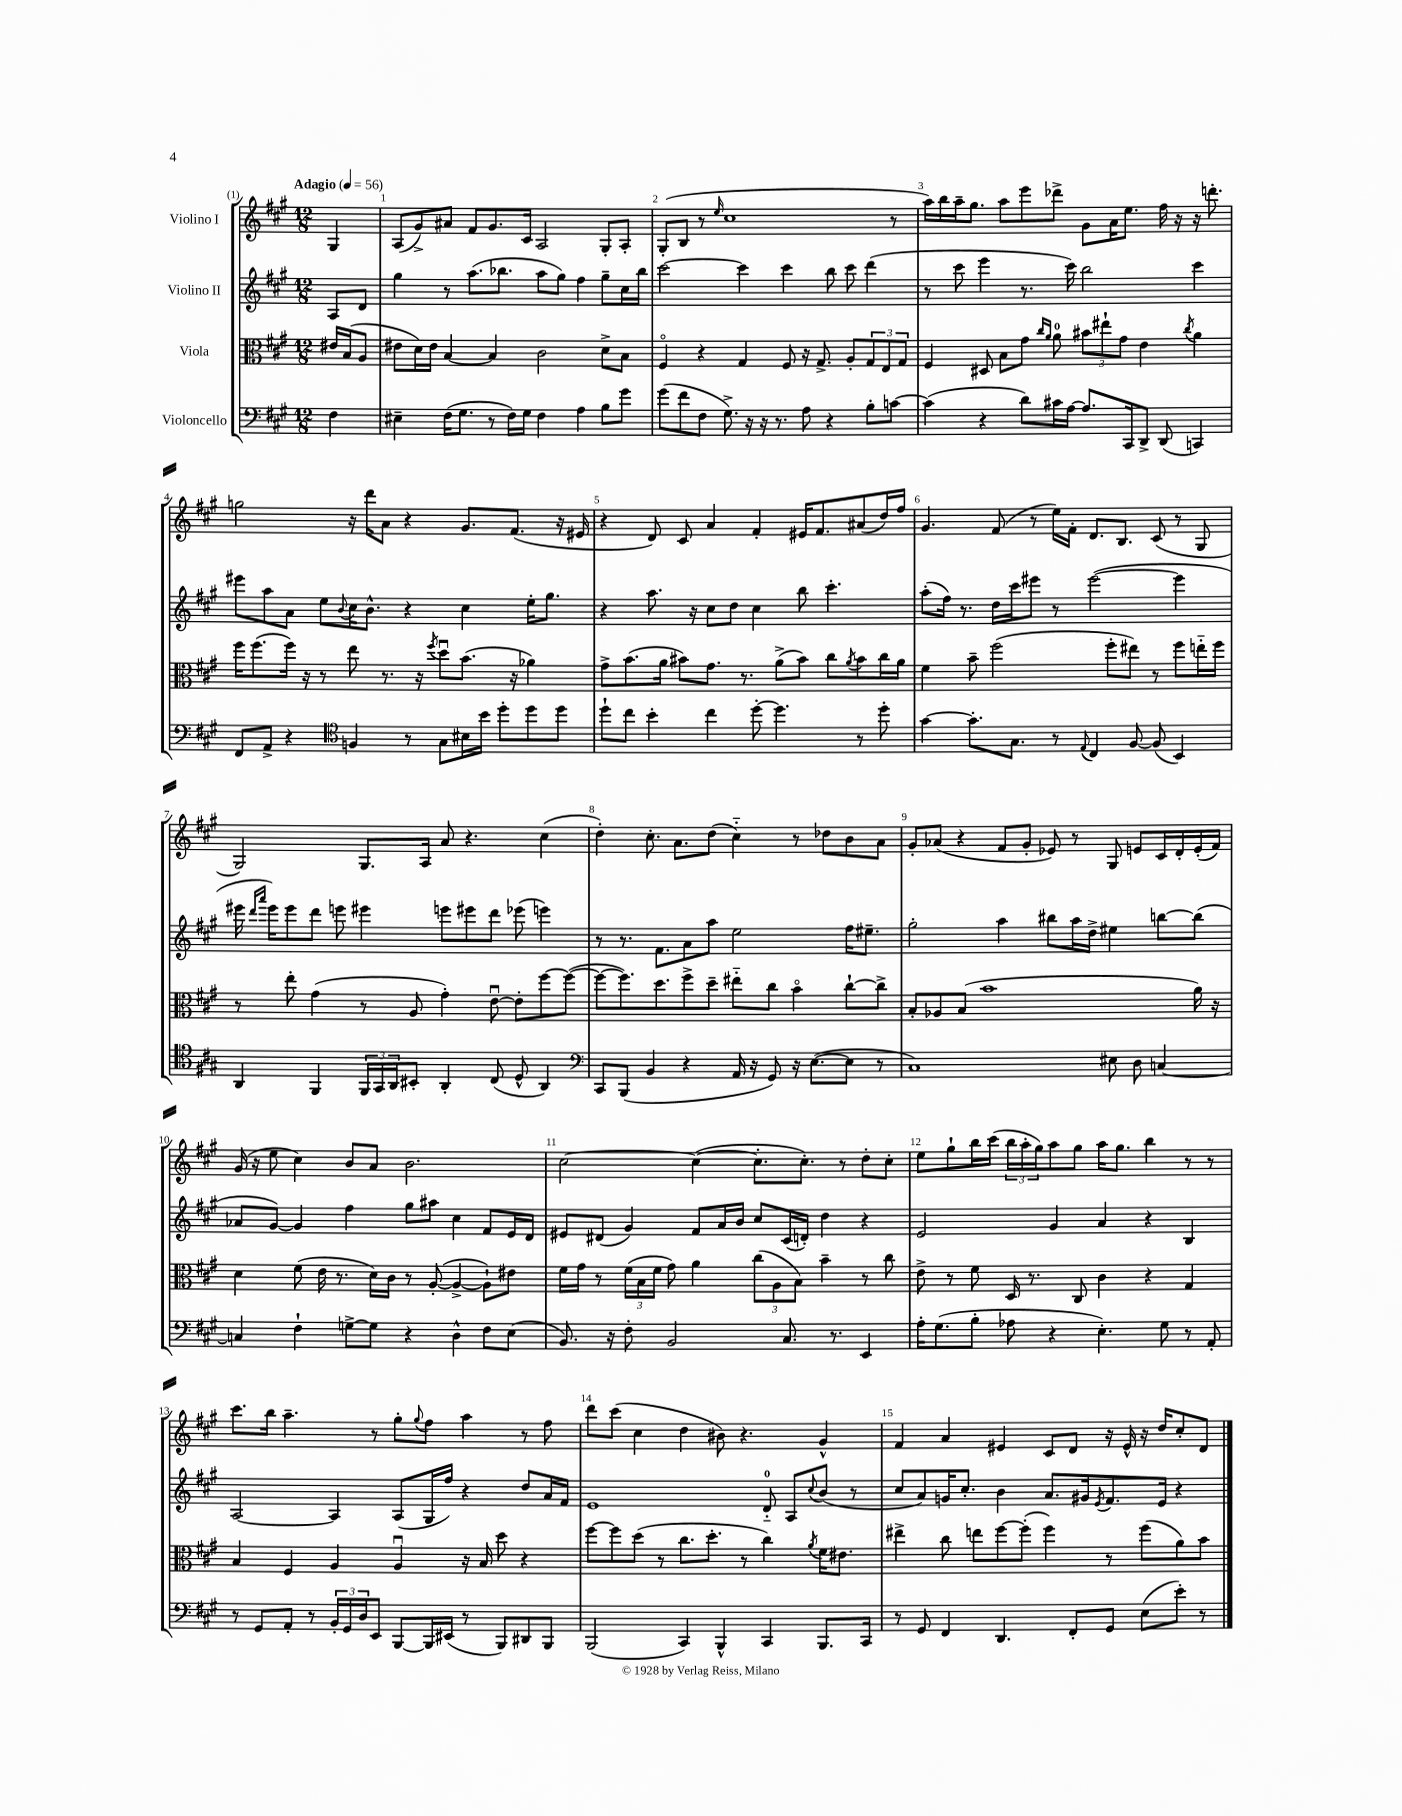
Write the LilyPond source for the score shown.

<<
\new StaffGroup <<
\new Staff = "s0" \with { instrumentName = "Violino I" } {
    \clef treble \key a \major \numericTimeSignature \time 12/8 \partial 4 \tempo "Adagio" 4 = 56
    gis4 |
    a8( gis'8->) ais'8 fis'8 gis'8. cis'16 a2 gis8-. a8-. |
    gis8-.( b8 r8 \grace { e''16 } cis''1 r8 |
    a''16) b''16 a''16-- gis''8. a''8 e'''8 des'''8-> gis'8 a'16 e''8. fis''16 r16 r16 d'''8.-. |
    g''2 r16 d'''16 a'8 r4 gis'8. fis'8.( r16 eis'16 |
    r4 d'8) cis'8 a'4 fis'4-. eis'16 fis'8. ais'8( d''16) fis''16 |
    gis'4. fis'8( r8 e''16) fis'16-. d'8. b8. cis'8( r8 gis8 |
    gis2) gis8. a16 a'8 r4. cis''4( |
    d''4-.) cis''8.-. a'8. d''8( cis''4-_) r8 des''8 b'8 a'8 |
    gis'8-. aes'8( r4 fis'8 gis'8-. ees'8) r8 gis8 e'8 cis'16 d'16-. e'16-.( fis'16) |
    gis'16( r16 e''8 cis''4) b'8 a'8 b'2. |
    cis''2~ cis''4~( cis''8.-. cis''8.-.) r8 d''8-. cis''8-. |
    e''8 gis''8-! b''16 cis'''16( \tuplet 3/2 { b''16 a''16-. gis''16) } a''8 gis''8 a''16 gis''8. b''4 r8 r8 |
    cis'''8. b''16 a''4.-- r8 gis''8-. \appoggiatura { gis''8 } fis''8 a''4 r8 fis''8 |
    d'''8 cis'''8( cis''4 d''4 bis'8) r4. gis'4-^ |
    fis'4 a'4 eis'4 cis'8 d'8 r16 eis'16-^ r16 d''16 cis''8-. d'8 \bar "|." |
}
\new Staff = "s1" \with { instrumentName = "Violino II" } {
    \clef treble \key a \major \numericTimeSignature \time 12/8 \partial 4
    a8 d'8 |
    gis''4 r8 a''8.( bes''8. a''8 gis''8) fis''4 gis''8-- cis''16 bes''16 |
    cis'''2~ cis'''4 cis'''4 b''8 cis'''8 d'''4( |
    r8 cis'''8 e'''4 r8. cis'''16) b''2 cis'''4 |
    eis'''8 a''8 a'8 e''8 \appoggiatura { b'8 } cis''16 b'8.-^ r4 cis''4 e''16-. gis''8. |
    r4 a''8. r16 cis''8 d''8 cis''4 b''8 cis'''4.-. |
    a''8-.( fis''16) r8. d''16 cis'''16 eis'''8 r8 eis'''2~( eis'''4 |
    eis'''16 \grace { d'''16 a'''16 } eis'''16) eis'''8 d'''8 e'''8 eis'''4 e'''8 eis'''8 d'''8 ees'''8( e'''4) |
    r8 r8. fis'8. a'8 a''8 e''2 fis''16 eis''8.-- |
    gis''2-. a''4 bis''8 a''16 d''16-> eis''4 b''8~ b''8( |
    aes'8 gis'8~) gis'4 fis''4 gis''8 ais''8 cis''4 fis'8 e'16 d'16 |
    eis'8 dis'8( gis'4) fis'8 a'16 b'16 cis''8 cis'16( d'16-.) d''4 r4 |
    e'2 gis'4 a'4 r4 b4 |
    a2~ a4 a8( gis16 fis''16) r4 d''8 a'16 fis'16 |
    e'1 d'8-0-_ a8 \appoggiatura { cis''8 } b'8( r8 |
    cis''8 a'8) g'16 cis''8.-. b'4 a'8. gis'16 \acciaccatura { e'8 } fis'8. e'16 r4 \bar "|." |
}
\new Staff = "s2" \with { instrumentName = "Viola" } {
    \clef alto \key a \major \numericTimeSignature \time 12/8 \partial 4
    eis'16 b16( a8 |
    eis'8 d'16) eis'16 b4~ b4 cis'2 d'8-> b8 |
    fis4\flageolet r4 gis4 fis8 r16 gis8.-> a8-. \tuplet 3/2 { gis8 e8 gis8 } |
    fis4 dis8 b8 gis'8 \grace { cis''16 a'16 } a'8-0 \tuplet 3/2 { bis'8 eis''8-! gis'8 } e'4 \acciaccatura { cis''8 } a'4 |
    fis''16 fis''8.( fis''16) r16 r8 e''8 r8. r16 \acciaccatura { fis''8 } d''8\downbow b'8.( r16 aes'4) |
    gis'8-> b'8.( a'16 bis'8) gis'8. r8. a'8->( bis'8) cis''8 \acciaccatura { a'8 } bis'8 cis''16 a'16 |
    fis'4 b'8-- fis''2( fis''8-. eis''8) r8 fis''8 e''16-_ fis''16 |
    r8 e''8-. gis'4( r8 a8 gis'4-.) e'8~\downbow e'8-. fis''8~ fis''8~( |
    fis''8~ fis''8.) d''8. fis''8-> d''8-- eis''8-_ cis''8 b'4\flageolet cis''8~-! cis''8-> |
    b8-. aes8 b8( b'1 a'16) r16 |
    d'4 fis'8( e'16 r8. d'16) cis'16 r8 a8~-.( a4~-> a8-!) eis'8 |
    fis'16 gis'16 r8 \tuplet 3/2 { fis'16( b16 fis'16 } gis'8) a'4 \tuplet 3/2 { cis''8( a8 b8) } b'4-- r8 cis''8 |
    e'8-> r8 fis'8 d16 r8. cis8 cis'4 r4 gis4 |
    b4 fis4 a4 a4\downbow r16 b16 d''8 r4 |
    fis''8~ fis''8 d''8( r8 cis''8. d''8.-. r8 cis''4) \acciaccatura { a'8 } fis'16 eis'8. |
    eis''4-> cis''8 e''8 fis''8~ fis''8-.( fis''4) r8 fis''8( a'8) b'8 \bar "|." |
}
\new Staff = "s3" \with { instrumentName = "Violoncello" } {
    \clef bass \key a \major \numericTimeSignature \time 12/8 \partial 4
    fis4 |
    eis4-- fis16( gis8. r8 fis16) gis16 fis4 a4 b8 gis'8 |
    gis'8( fis'8 fis8 gis8.->) r16 r16 r8. a8 r4 b8-. c'8~ |
    c'4( r4 d'8) cis'16 a16~ a8. cis,16 d,8-> d,8( c,4) |
    fis,8 a,8-> r4 \clef tenor f4 r8 gis8 bis16 b'16 d''8-. d''8 d''8 |
    d''8-! cis''8 b'4-. cis''4 d''8~-. d''4. r8 d''8-. |
    gis'4~ gis'8.-. gis8. r8 \appoggiatura { e8 } cis4 fis8~ fis8( b,4) |
    a,4 fis,4 \tuplet 3/2 { fis,16 gis,16 a,16 } bis,8-. a,4-. cis8( d8-^ a,4) |
    \clef bass cis,8 b,,8( b,4 r4 a,16 r16 gis,8) r16 e8.~( e8 r8 |
    cis1) eis8 d8 c4~ |
    c4 fis4-! g8~-> g8 r4 d4-^ fis8 e8( |
    b,8.) r16 fis8-. b,2 cis8. r8. e,4 |
    a16-. gis8.( b8-. aes8 r4 e4.-.) gis8 r8 a,8-. |
    r8 gis,8 a,8-. r8 \tuplet 3/2 { b,16-. gis,16 d16 } e,8 b,,8~ b,,16 eis,16( r8 b,,8) dis,8 b,,8 |
    b,,2( cis,4) b,,4-^ cis,4 b,,8. cis,16 |
    r8 gis,8 fis,4 d,4. fis,8-. gis,8 e8( e'8-.) r8 \bar "|." |
}
>>
>>
\layout { \context { \Score \override BarNumber.break-visibility = ##(#f #t #t) barNumberVisibility = #all-bar-numbers-visible } }
